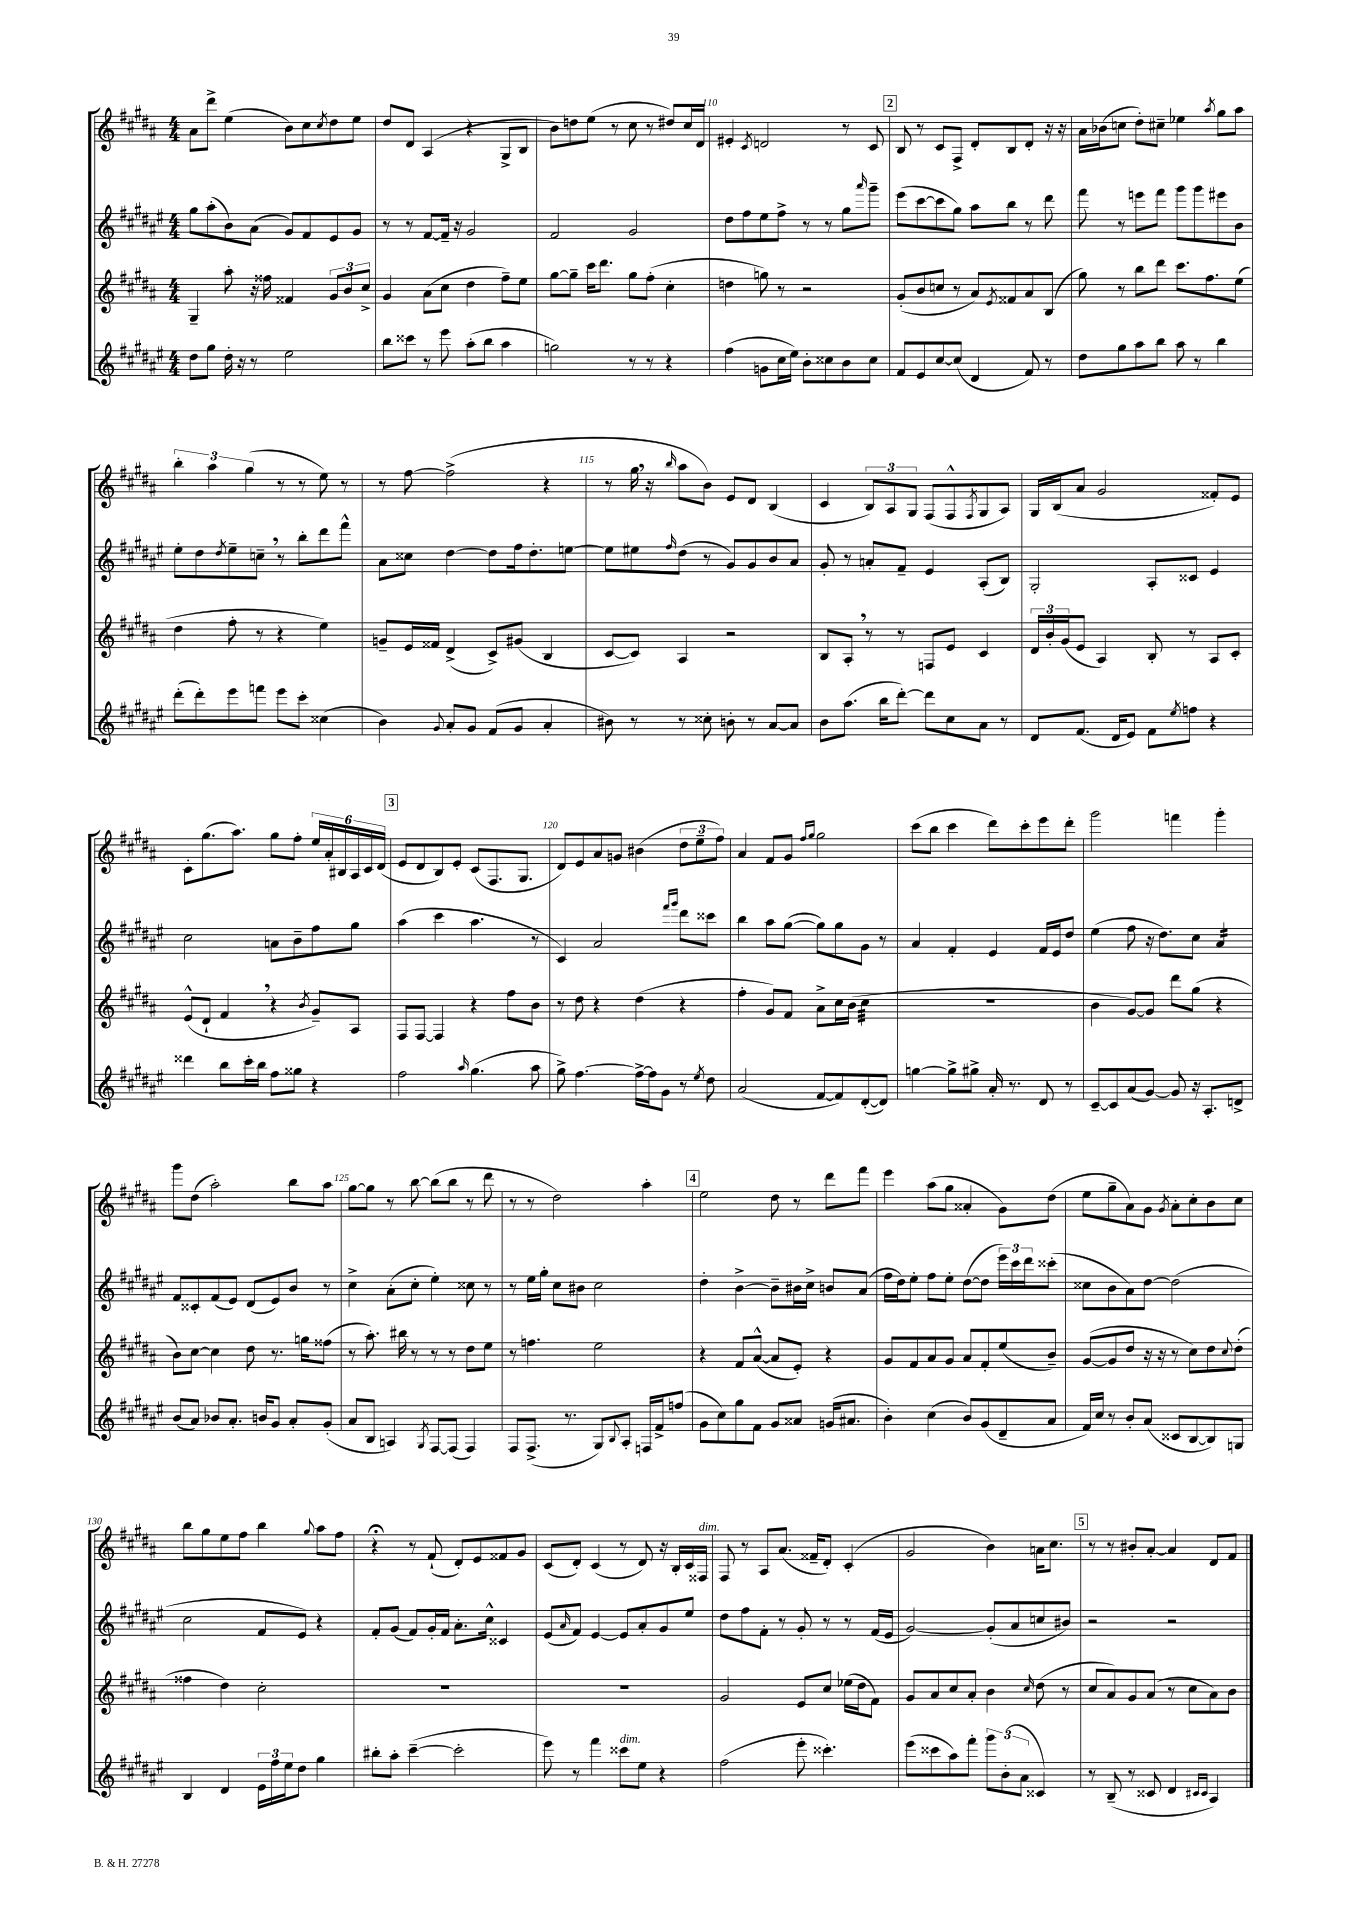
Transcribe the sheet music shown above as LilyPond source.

<<
\new StaffGroup <<
\new Staff = "s0" {
    \clef treble \key b \major \numericTimeSignature \time 4/4
    ais'8 dis'''8-> e''4( b'8) cis''8 \acciaccatura { cis''8 } dis''8 e''8 |
    dis''8 dis'8 ais4( r4 gis8-> b8 |
    b'8) d''8 e''8( r8 cis''8 r8 dis''8) cis''16 dis'16 |
    eis'4-. \acciaccatura { cis'8 } d'2 r8 cis'8 |
    \mark \markup { \box "2" } b8 r8 cis'8 fis8-> dis'8-. b8 dis'8-. r16 r16 |
    ais'16 bes'16( c''8 dis''8-.) cis''8-- ees''4 \acciaccatura { ais''8 } gis''8 ais''8 |
    \tuplet 3/2 { b''4-. ais''4 gis''4( } r8 r8 e''8) r8 |
    r8 fis''8~ fis''2->( r4 |
    r8 gis''16 \breathe r16 \grace { b''16 } ais''8 b'8) e'8 dis'8 b4( |
    cis'4 \tuplet 3/2 { b8) ais8 gis8 } fis8( fis8-^ \acciaccatura { fis8 } gis8 ais8) |
    gis16 b16( ais'8 gis'2 fisis'8-.) e'8 |
    cis'8-. gis''8.( ais''8.) gis''8 fis''8-. \tuplet 6/4 { e''16 ais'16-. bis16 ais16 cis'16 dis'16( } |
    \mark \markup { \box "3" } e'8 dis'8 b8) e'8-. cis'8( fis8. gis8. |
    dis'8) e'8 ais'8 g'8 bis'4( \tuplet 3/2 { dis''8 e''8-- fis''8) } |
    ais'4 fis'8 gis'8 \grace { fis''16 gis''16 } gis''2 |
    cis'''8( b''8 cis'''4 dis'''8) cis'''8-. e'''8 dis'''8-. |
    gis'''2 f'''4 gis'''4-. |
    gis'''8 dis''8( ais''2-.) b''8 ais''8 |
    gis''8~ gis''8 r8 b''8~ b''8( b''8 r8 dis'''8 |
    r8 r8 dis''2) ais''4-. |
    \mark \markup { \box "4" } e''2 dis''8 r8 dis'''8 fis'''8 |
    e'''4 ais''8( gis''8 aisis'4-. gis'8) dis''8( |
    e''8 gis''8-- ais'8) gis'8 \acciaccatura { gis'8 } ais'8-. cis''8-. b'8 cis''8 |
    b''8 gis''8 e''8 fis''8 b''4 \appoggiatura { gis''8 } ais''8 fis''8 |
    r4\fermata r8 fis'8-!( dis'8-.) e'8 fisis'8 gis'8 |
    cis'8( dis'8-.) cis'4( r8 dis'8) r16 b16-. cis'16 fisis16^\markup { \italic "dim." } |
    fis8 r8 ais8 ais'8.( fisis'16-- dis'8-.) cis'4-.( |
    gis'2 b'4) a'16 cis''8. |
    \mark \markup { \box "5" } r8 r8 bis'8-. ais'8~-. ais'4 dis'8 fis'8 \bar "|." |
}
\new Staff = "s1" {
    \clef treble \key fis \major \numericTimeSignature \time 4/4
    gis''8 ais''8-.( b'8) ais'8( gis'8) fis'8 eis'8 gis'8 |
    r8 r8 fis'8~ fis'16-- r16 gis'2 |
    fis'2 gis'2 |
    dis''8 fis''8 eis''8 fis''8-> r8 r8 gis''8 \grace { ais'''16 } gis'''8-- |
    \mark \markup { \box "2" } eis'''8( cis'''8~ cis'''8 gis''8) ais''8 b''8 r8 dis'''8 |
    fis'''8 r8 e'''8 fis'''8 gis'''8 gis'''8 eis'''8 b'8 |
    eis''8-. dis''8 \acciaccatura { dis''8 } eis''8-- c''8-- \breathe r8 b''8-. dis'''8 fis'''8-^ |
    ais'8 cisis''8 dis''4~ dis''8 fis''16 dis''8.-. e''8~ |
    e''8 eis''8 \grace { fis''16 } dis''8( r8 gis'8) gis'8 b'8 ais'8 |
    gis'8-. r8 a'8-. fis'8-- eis'4 ais8-.( b8) |
    gis2-. ais8-. cisis'8 eis'4 |
    cis''2 a'8 b'8-- fis''8 gis''8 |
    \mark \markup { \box "3" } ais''4( cis'''4 ais''4. r8 |
    cis'4) ais'2 \grace { fis'''16 gis'''16 } dis'''8 cisis'''8 |
    b''4 ais''8 gis''8~( gis''8) gis''8 gis'8 r8 |
    ais'4 fis'4-. eis'4 fis'16 eis'16 dis''8 |
    eis''4( fis''8 r16 dis''8.) cis''8 ais'4:16 |
    fis'8 cisis'8-. fis'8( eis'8) dis'8( eis'8) b'8 r8 |
    cis''4-> ais'8-.( cis''8-. eis''4-.) cisis''8 r8 |
    r8 eis''16 gis''16-. cis''8 bis'8 cis''2 |
    \mark \markup { \box "4" } dis''4-. b'4~-> b'8-- bis'16 cis''16-> b'8 ais'8( |
    fis''16 dis''16) eis''8-. fis''8 eis''8-. dis''8~( dis''8 \tuplet 3/2 { eis'''16) cis'''16 dis'''16 } cisis'''8-.( |
    cisis''8 b'8 ais'8) dis''8~ dis''2( |
    cis''2 fis'8 eis'8) r4 |
    fis'8-. gis'8( fis'8) gis'16-. fis'16 ais'8.-. cis''16-^ cisis'4 |
    eis'8( \grace { ais'16 } fis'8) eis'4~ eis'8 ais'8-. gis'8 eis''8 |
    dis''8 fis''8 fis'8-. r8 gis'8-. r8 r8 fis'16( eis'16 |
    gis'2~) gis'8-.( ais'8 c''8 bis'8) |
    \mark \markup { \box "5" } r2 r2 \bar "|." |
}
\new Staff = "s2" {
    \clef treble \key b \major \numericTimeSignature \time 4/4
    gis4-- ais''8-. r16 fisis''16 fisis'4 \tuplet 3/2 { gis'8 b'8 cis''8-> } |
    gis'4 ais'8( cis''8 dis''4 fis''8--) e''8 |
    gis''8~ gis''8-- cis'''16 dis'''8. gis''8 fis''8-.( cis''4-. |
    d''4 g''8) r8 r2 |
    \mark \markup { \box "2" } gis'8-.( b'8 c''8 r8 ais'8) \acciaccatura { e'8 } fisis'8 ais'8 b8( |
    gis''8) r8 b''8 dis'''8 cis'''8. fis''8. e''8( |
    dis''4 fis''8-. r8 r4 e''4) |
    g'8-- e'16 fisis'16 dis'4->( cis'8->) gis'8( b4 |
    cis'8~ cis'8) ais4 r2 |
    b8 ais8-. \breathe r8 r8 f8 e'8 cis'4 |
    \tuplet 3/2 { dis'16 b'16-. gis'16( } e'8 ais4) b8-. r8 ais8 cis'8-. |
    e'8-^( dis'8-! fis'4 \breathe r4 \acciaccatura { b'8 } gis'8--) ais8 |
    \mark \markup { \box "3" } fis8 fis8~ fis4 r4 fis''8 b'8 |
    r8 dis''8 r4 dis''4( r4 |
    fis''4-. gis'8) fis'8 ais'8-> cis''16 b'16( cis''4:32 |
    R1 |
    b'4 gis'8~) gis'8 dis'''8 gis''8( r4 |
    b'8) cis''8~ cis''4 dis''8 r8. g''16 fisis''8( |
    r8 ais''8.-.) bis''16 r8 r8 r8 dis''8 e''8 |
    r8 f''4. e''2 |
    \mark \markup { \box "4" } r4 fis'8 ais'8~-^( ais'8 e'8-.) r4 |
    gis'8 fis'8 ais'8 gis'8 ais'8 fis'8-. e''8( b'8--) |
    gis'8~( gis'8 dis''8 r16 r16 r8 cis''8) dis''8 \appoggiatura { cis''8 } dis''8-.( |
    fisis''4 dis''4) cis''2-. |
    R1 |
    R1 |
    gis'2 e'8 cis''8 ees''16( dis''16 fis'8) |
    gis'8 ais'8 cis''8 ais'8-. b'4 \grace { cis''16 } dis''8( r8 |
    \mark \markup { \box "5" } cis''8 ais'8) gis'8 ais'8( r8 cis''8 ais'8) b'8 \bar "|." |
}
\new Staff = "s3" {
    \clef treble \key fis \major \numericTimeSignature \time 4/4
    dis''8 gis''8 dis''16-. r16 r8 eis''2 |
    b''8 cisis'''8 r8 eis'''8 ais''8-.( b''8 ais''4 |
    g''2) r8 r8 r4 |
    fis''4( g'8 cis''16 eis''16) b'8-. cisis''8 b'8 cisis''8 |
    \mark \markup { \box "2" } fis'8 eis'8 cis''8~ cis''8( dis'4 fis'8) r8 |
    dis''8 gis''8 ais''8 b''8 ais''8 r8 b''4 |
    dis'''8-.( dis'''8-.) eis'''8 f'''8 eis'''8 cis'''8-. cisis''4( |
    b'4) \appoggiatura { gis'8 } ais'8-. gis'8 fis'8( gis'8 ais'4-. |
    bis'8) r8 r8 cisis''8-. b'8-. r8 ais'8~ ais'8 |
    b'8 ais''8.( b''16 dis'''8~-.) dis'''8 cis''8 ais'8 r8 |
    dis'8 fis'8.( dis'16 eis'8) fis'8 \acciaccatura { eis''8 } f''8 r4 |
    disis'''4 b''8 cis'''16-. b''16 fis''8 gisis''8 r4 |
    \mark \markup { \box "3" } fis''2 \grace { ais''16 } gis''4.( ais''8 |
    gis''8->) fis''4.~ fis''16~-> fis''16 gis'8 r8 \acciaccatura { eis''8 } dis''8 |
    ais'2( fis'8~ fis'8) dis'8~-.( dis'8) |
    g''4~ g''8-> gis''8-> ais'16-. r8. dis'8 r8 |
    cis'8~-- cis'8 ais'8( gis'8~) gis'8 r16 ais8.-. d'8-> |
    b'8( ais'8) bes'8 ais'8.-. b'16 gis'8 ais'8-. gis'8-.( |
    ais'8 b8 a4) \acciaccatura { gis8 } fis8~ fis8( fis4) |
    fis8 fis8.->( r8. gis8) \appoggiatura { b8 } ais8-. f16 fis'16-> f''8( |
    \mark \markup { \box "4" } gis'8 cis''8) gis''8 fis'8 gis'8 aisis'8 g'16( ais'8. |
    b'4-.) cis''4( b'8) gis'8( dis'8-- ais'8 |
    fis'16) cis''16 r8 b'8-. ais'8( cisis'8 b8~ b8) g8 |
    b4 dis'4 \tuplet 3/2 { eis'16 fis''16 eis''16 } dis''8 gis''4 |
    bis''8-. ais''8-. cis'''4~--( cis'''2-. |
    eis'''8) r8 fis'''4 cisis'''8^\markup { \italic "dim." } eis''8 r4 |
    fis''2( eis'''8-. cisis'''4.-.) |
    eis'''8( cisis'''8 ais''8) fis'''8-. \tuplet 3/2 { gis'''8 b'8-.( ais'8 } cisis'4) |
    \mark \markup { \box "5" } r8 b8--( r8 cisis'8 dis'4 \grace { cis'16 cis'16 } ais4) \bar "|." |
}
>>
>>
\layout { \context { \Score currentBarNumber = #107 \override BarNumber.break-visibility = ##(#f #t #t) barNumberVisibility = #(every-nth-bar-number-visible 5) } }
